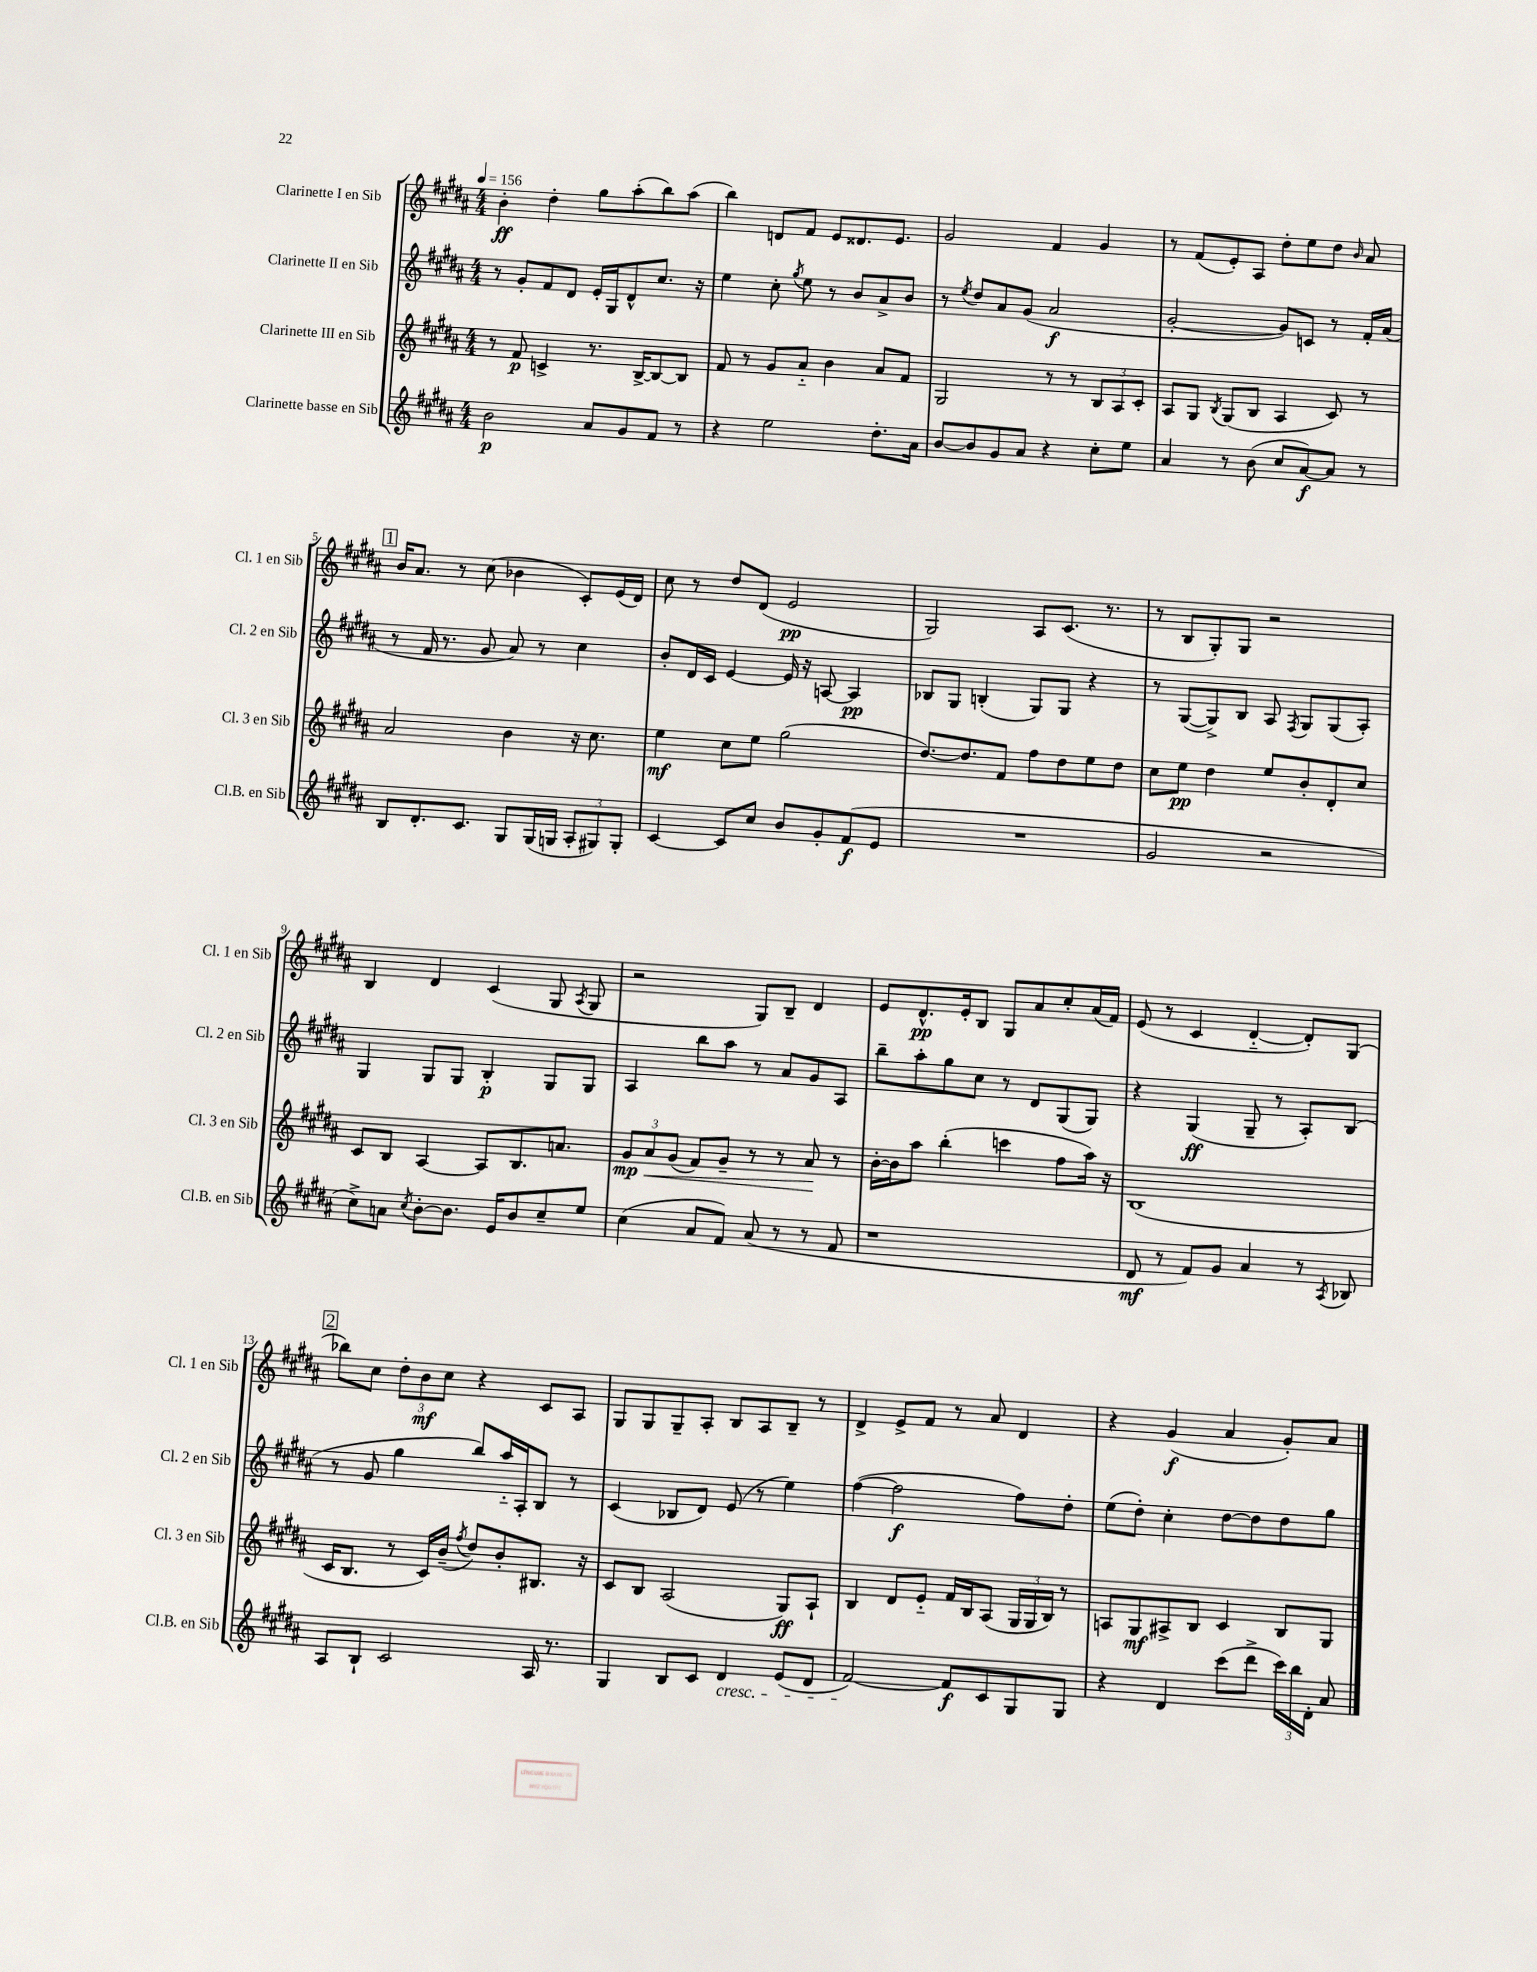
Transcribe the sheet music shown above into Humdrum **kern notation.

**kern	**dynam	**kern	**dynam	**kern	**dynam	**kern	**dynam
*part4	*part4	*part3	*part3	*part2	*part2	*part1	*part1
*staff4	*staff4	*staff3	*staff3	*staff2	*staff2	*staff1	*staff1
*I"Clarinette basse en Sib	*	*I"Clarinette III en Sib	*	*I"Clarinette II en Sib	*	*I"Clarinette I en Sib	*
*I'Cl.B. en Sib	*	*I'Cl. 3 en Sib	*	*I'Cl. 2 en Sib	*	*I'Cl. 1 en Sib	*
*clefG2	*	*clefG2	*	*clefG2	*	*clefG2	*
*k[f#c#g#d#a#]	*	*k[f#c#g#d#a#]	*	*k[f#c#g#d#a#]	*	*k[f#c#g#d#a#]	*
*M4/4	*	*M4/4	*	*M4/4	*	*M4/4	*
*MM156	*	*MM156	*	*MM156	*	*MM156	*
=1	=1	=1	=1	=1	=1	=1	=1
2b\	p	8r	.	8r	.	4b'\	ff
.	.	8f#/	p	8g#'/L	.	.	.
.	.	4cn^/	.	8f#/	.	4dd#'\	.
.	.	.	.	8d#/J	.	.	.
8a#/L	.	8.r	.	16e'/LL	.	8gg#\L	.
.	.	.	.	16G#/J	.	.	.
8g#/	.	.	.	8d#^^/	.	(8aa#'\	.
.	.	[16B^/KL	.	.	.	.	.
8f#/J	.	8B/_	.	8.cc#/J	.	8bb\)	.
8r	.	8B/J]	.	.	.	(8aa#\J	.
.	.	.	.	16r	.	.	.
=2	=2	=2	=2	=2	=2	=2	=2
4r	.	8f#/	.	4ee\	.	4bb\)	.
.	.	8r	.	.	.	.	.
2ee\	.	8g#/L	.	8cc#'\	.	8dn/L	.
.	.	.	.	8qgg#/	.	.	.
.	.	8a#/J	.	8ee\	.	8f#/J	.
.	.	4b\	.	8r	.	8e/L	.
.	.	.	.	8b/L	.	8.d##X/	.
8.dd#'\L	.	8a#/L	.	8a#^/	.	.	.
.	.	.	.	.	.	8.e/J	.
.	.	8f#/J	.	8b/J	.	.	.
16a#\Jk	.	.	.	.	.	.	.
=3	=3	=3	=3	=3	=3	=3	=3
[8b/L	.	2G#/	.	8r	.	2g#/	.
.	.	.	.	8qee/	.	.	.
8b/]	.	.	.	8dd#/L	.	.	.
8g#/	.	.	.	8a#/	.	.	.
8a#/J	.	.	.	(8g#/J	.	.	.
4r	.	8r	.	2a#/	f	4f#/	.
.	.	8r	.	.	.	.	.
8cc#'\L	.	12B/L	.	.	.	4g#/	.
.	.	12A#/	.	.	.	.	.
8ee\J	.	.	.	.	.	.	.
.	.	12c#'/J	.	.	.	.	.
=4	=4	=4	=4	=4	=4	=4	=4
4a#/	.	8A#/L	.	[2g#'/	.	8r	.
.	.	8G#/J	.	.	.	(8f#/L	.
.	.	8qB/	.	.	.	.	.
8r	.	(8G#/L	.	.	.	8e'/)	.
(8b\	.	8B/J	.	.	.	8A#/J	.
8cc#/L	.	4A#/	.	8g#/L])	.	8dd#'\L	.
[8a#/)	f	.	.	8cn/J	.	8ee\	.
8a#/J]	.	8c#/)	.	8r	.	8dd#\J	.
.	.	.	.	.	.	16qqb/	.
8r	.	8r	.	16f#'/LL	.	8a#/	.
.	.	.	.	(16a#/JJ	.	.	.
!!LO:LB:g=z
!!LO:REH:place=s1:t=1
=5	=5	=5	=5	=5	=5	=5	=5
8B/L	.	2a#/	.	8r	.	16b/KL	.
.	.	.	.	.	.	8.a#/J	.
8.d#'/	.	.	.	16f#/	.	.	.
.	.	.	.	8.r	.	.	.
.	.	.	.	.	.	8r	.
8.c#/J	.	.	.	.	.	.	.
.	.	.	.	8g#/	.	(8cc#\	.
8G#/L	.	4b\	.	8a#/)	.	4b-X\	.
(16G#/L	.	.	.	8r	.	.	.
16Gn/JJ	.	.	.	.	.	.	.
12A#'/L	.	16r	.	4cc#\	.	8c#'/L)	.
.	.	8.cc#\	.	.	.	.	.
12G#X/)	.	.	.	.	.	.	.
.	.	.	.	.	.	(16e/L	.
12G#'/J	.	.	.	.	.	.	.
.	.	.	.	.	.	16d#/JJ)	.
=6	=6	=6	=6	=6	=6	=6	=6
[4c#/	.	4ee\	mf	8b'/L	.	8cc#\	.
.	.	.	.	16d#/L	.	8r	.
.	.	.	.	16c#/JJ	.	.	.
8c#/L]	.	8cc#\L	.	[4e/	.	8dd#/L	.
8cc#/J	.	8ee\J	.	.	.	(8d#/J	.
8b/L	.	(2gg#\	.	16e/]	.	2e/	pp
.	.	.	.	16r	.	.	.
8g#'/	.	.	.	[8An/	.	.	.
(8f#/	f	.	.	4A/]	pp	.	.
8e/J	.	.	.	.	.	.	.
=7	=7	=7	=7	=7	=7	=7	=7
1r	.	[8.dd#/L)	.	8B-X/L	.	2G#/)	.
.	.	.	.	8G#/J	.	.	.
.	.	8.dd#/]	.	.	.	.	.
.	.	.	.	(4Bn'/	.	.	.
.	.	8f#/J	.	.	.	.	.
.	.	8ff#\L	.	8G#/L)	.	8A#/L	.
.	.	8dd#\	.	8G#/J	.	(8.c#/J	.
.	.	8ee\	.	4r	.	.	.
.	.	.	.	.	.	8.r	.
.	.	8dd#\J	.	.	.	.	.
=8	=8	=8	=8	=8	=8	=8	=8
2g#/	.	8cc#\L	.	8r	.	8r	.
.	.	8ee\J	pp	([8G#/L	.	8B/L	.
.	.	4dd#\	.	8G#^/])	.	8G#'/)	.
.	.	.	.	8B/J	.	8G#/J	.
2r	.	8ee/L	.	8A#/	.	2r	.
.	.	.	.	8qF#/	.	.	.
.	.	8b'/	.	8G#/L	.	.	.
.	.	8d#'/	.	(8G#/	.	.	.
.	.	8cc#/J	.	8A#'/J)	.	.	.
!!LO:LB:g=z
=9	=9	=9	=9	=9	=9	=9	=9
8cc#^\L)	.	8c#/L	.	4G#/	.	4B/	.
8an\J	.	8B/J	.	.	.	.	.
8qcc#/	.	.	.	.	.	.	.
[8b'\L	.	[4A#/	.	8G#/L	.	4d#/	.
8.b\J]	.	.	.	8G#/J	.	.	.
.	.	8A#/L]	.	4B'/	p	(4c#/	.
16e/KL	.	.	.	.	.	.	.
8b/	.	8.B/	.	.	.	.	.
8cc#~/	.	.	.	8G#/L	.	8G#/	.
.	.	8.an/J	.	.	.	.	.
.	.	.	.	.	.	8qA#/	.
8ee/J	.	.	.	8G#/J	.	8G#/	.
=10	=10	=10	=10	=10	=10	=10	=10
(4cc#\	.	12g#/L	mp	4A#/	.	2r	.
!	!	!	!LO:HP:b	!	!	!	!
.	.	12a#/	<	.	.	.	.
.	.	(12g#/J	.	.	.	.	.
8a#/L	.	8f#/L)	.	8bb\L	.	.	.
8f#/J)	.	8g#~/J	.	8aa#\J	.	.	.
(8a#/	.	8r	.	8r	.	8G#/L)	.
8r	.	8r	.	8a#/L	.	8B~/J	.
8r	.	8a#/	.	8g#/	.	4d#/	.
8f#/	.	8r	[	8A#/J	.	.	.
=11	=11	=11	=11	=11	=11	=11	=11
1r	.	[16b'\LL	.	8bb~\L	.	8e/L	.
.	.	16b\J]	.	.	.	.	.
.	.	8aa#\J	.	8aa#'\	.	8.d#^^/	pp
.	.	(4bb'\	.	8gg#\	.	.	.
.	.	.	.	.	.	16e'/k	.
.	.	.	.	8cc#\J	.	8B/J	.
.	.	4cccn\	.	8r	.	8G#/L	.
.	.	.	.	8d#/L	.	8a#/	.
.	.	8ff#\L	.	(8G#/	.	8cc#'/	.
.	.	16aa#\Jk)	.	8G#/J)	.	(16a#/L	.
.	.	16r	.	.	.	16f#/JJ)	.
=12	=12	=12	=12	=12	=12	=12	=12
8d#/	mf	(1B	.	4r	.	(8e/	.
8r	.	.	.	.	.	8r	.
8f#/L)	.	.	.	(4G#/	ff	4c#/	.
8g#/J	.	.	.	.	.	.	.
4a#/	.	.	.	8G#~/	.	[4d#/	.
.	.	.	.	8r	.	.	.
8r	.	.	.	8A#'/L)	.	8d#'/L])	.
8qA#/	.	.	.	.	.	.	.
8B-X/	.	.	.	(8B/J	.	(8G#/J	.
!!LO:LB:g=z
!!LO:REH:place=s1:t=2
=13	=13	=13	=13	=13	=13	=13	=13
8A#/L	.	16c#/KL	.	8r	.	8bb-X\L)	.
.	.	8.B/J	.	.	.	.	.
8B`/J	.	.	.	8g#/	.	8cc#\J	.
2c#/	.	8r	.	4gg#\	.	12dd#'\L	.
.	.	.	.	.	.	12b\	mf
.	.	16c#/LL)	.	.	.	.	.
.	.	.	.	.	.	12cc#\J	.
.	.	(16b~/JJ	.	.	.	.	.
.	.	8qff#/	.	.	.	.	.
.	.	8dd#/L)	.	8bb/L)	.	4r	.
.	.	8b'/	.	16aa#/L	.	.	.
.	.	.	.	16A#'/J	.	.	.
16A#/	.	8.B#X/J	.	8B/J	.	8c#/L	.
8.r	.	.	.	.	.	.	.
.	.	.	.	8r	.	8A#/J	.
.	.	16r	.	.	.	.	.
=14	=14	=14	=14	=14	=14	=14	=14
4G#/	.	8c#/L	.	(4c#/	.	8G#/L	.
.	.	8B/J	.	.	.	8G#/	.
8B/L	.	(2A#/	.	8B-X/L	.	8G#~/	.
8c#/J	.	.	.	8d#/J)	.	8A#'/J	.
!LO:TX:b:i:t=cresc.	!	!	!	!	!	!	!
4d#/	.	.	.	(8e/	.	8B/L	.
.	.	.	.	8r	.	8A#/	.
(8e/L	.	8G#/L)	ff	4ee\)	.	8B~/J	.
8d#/J	.	8A#`/J	.	.	.	8r	.
=15	=15	=15	=15	=15	=15	=15	=15
[2f#/)	.	4B/	.	([4ff#\	.	4d#^/	.
.	.	8d#/L	.	2ff#\]	f	8e^/L	.
.	.	8e/J	.	.	.	8f#/J	.
8f#/L]	f	16f#/LL	.	.	.	8r	.
.	.	16B/J	.	.	.	.	.
8c#/	.	(8A#/J	.	.	.	8a#/	.
8G#/	.	24G#/LL	.	8ff#\L)	.	4d#/	.
.	.	24G#/	.	.	.	.	.
.	.	24B/JJ)	.	.	.	.	.
8G#/J	.	8r	.	8dd#'\J	.	.	.
=16	=16	=16	=16	=16	=16	=16	=16
4r	.	8An/L	.	(8ee\L	.	4r	.
.	.	8G#/	mf	8dd#'\J)	.	.	.
4d#/	.	8A#X^/	.	4cc#'\	.	(4g#/	f
.	.	8B/J	.	.	.	.	.
(8ccc#\L	.	4c#/	.	[8dd#\L	.	4a#/	.
8ddd#^\J	.	.	.	8dd#\]	.	.	.
24ccc#\LL)	.	8B/L	.	8dd#\	.	8g#'/L)	.
24bb\	.	.	.	.	.	.	.
24d#'\JJ	.	.	.	.	.	.	.
8a#/	.	8G#/J	.	8gg#\J	.	8a#/J	.
==	==	==	==	==	==	==	==
*-	*-	*-	*-	*-	*-	*-	*-
